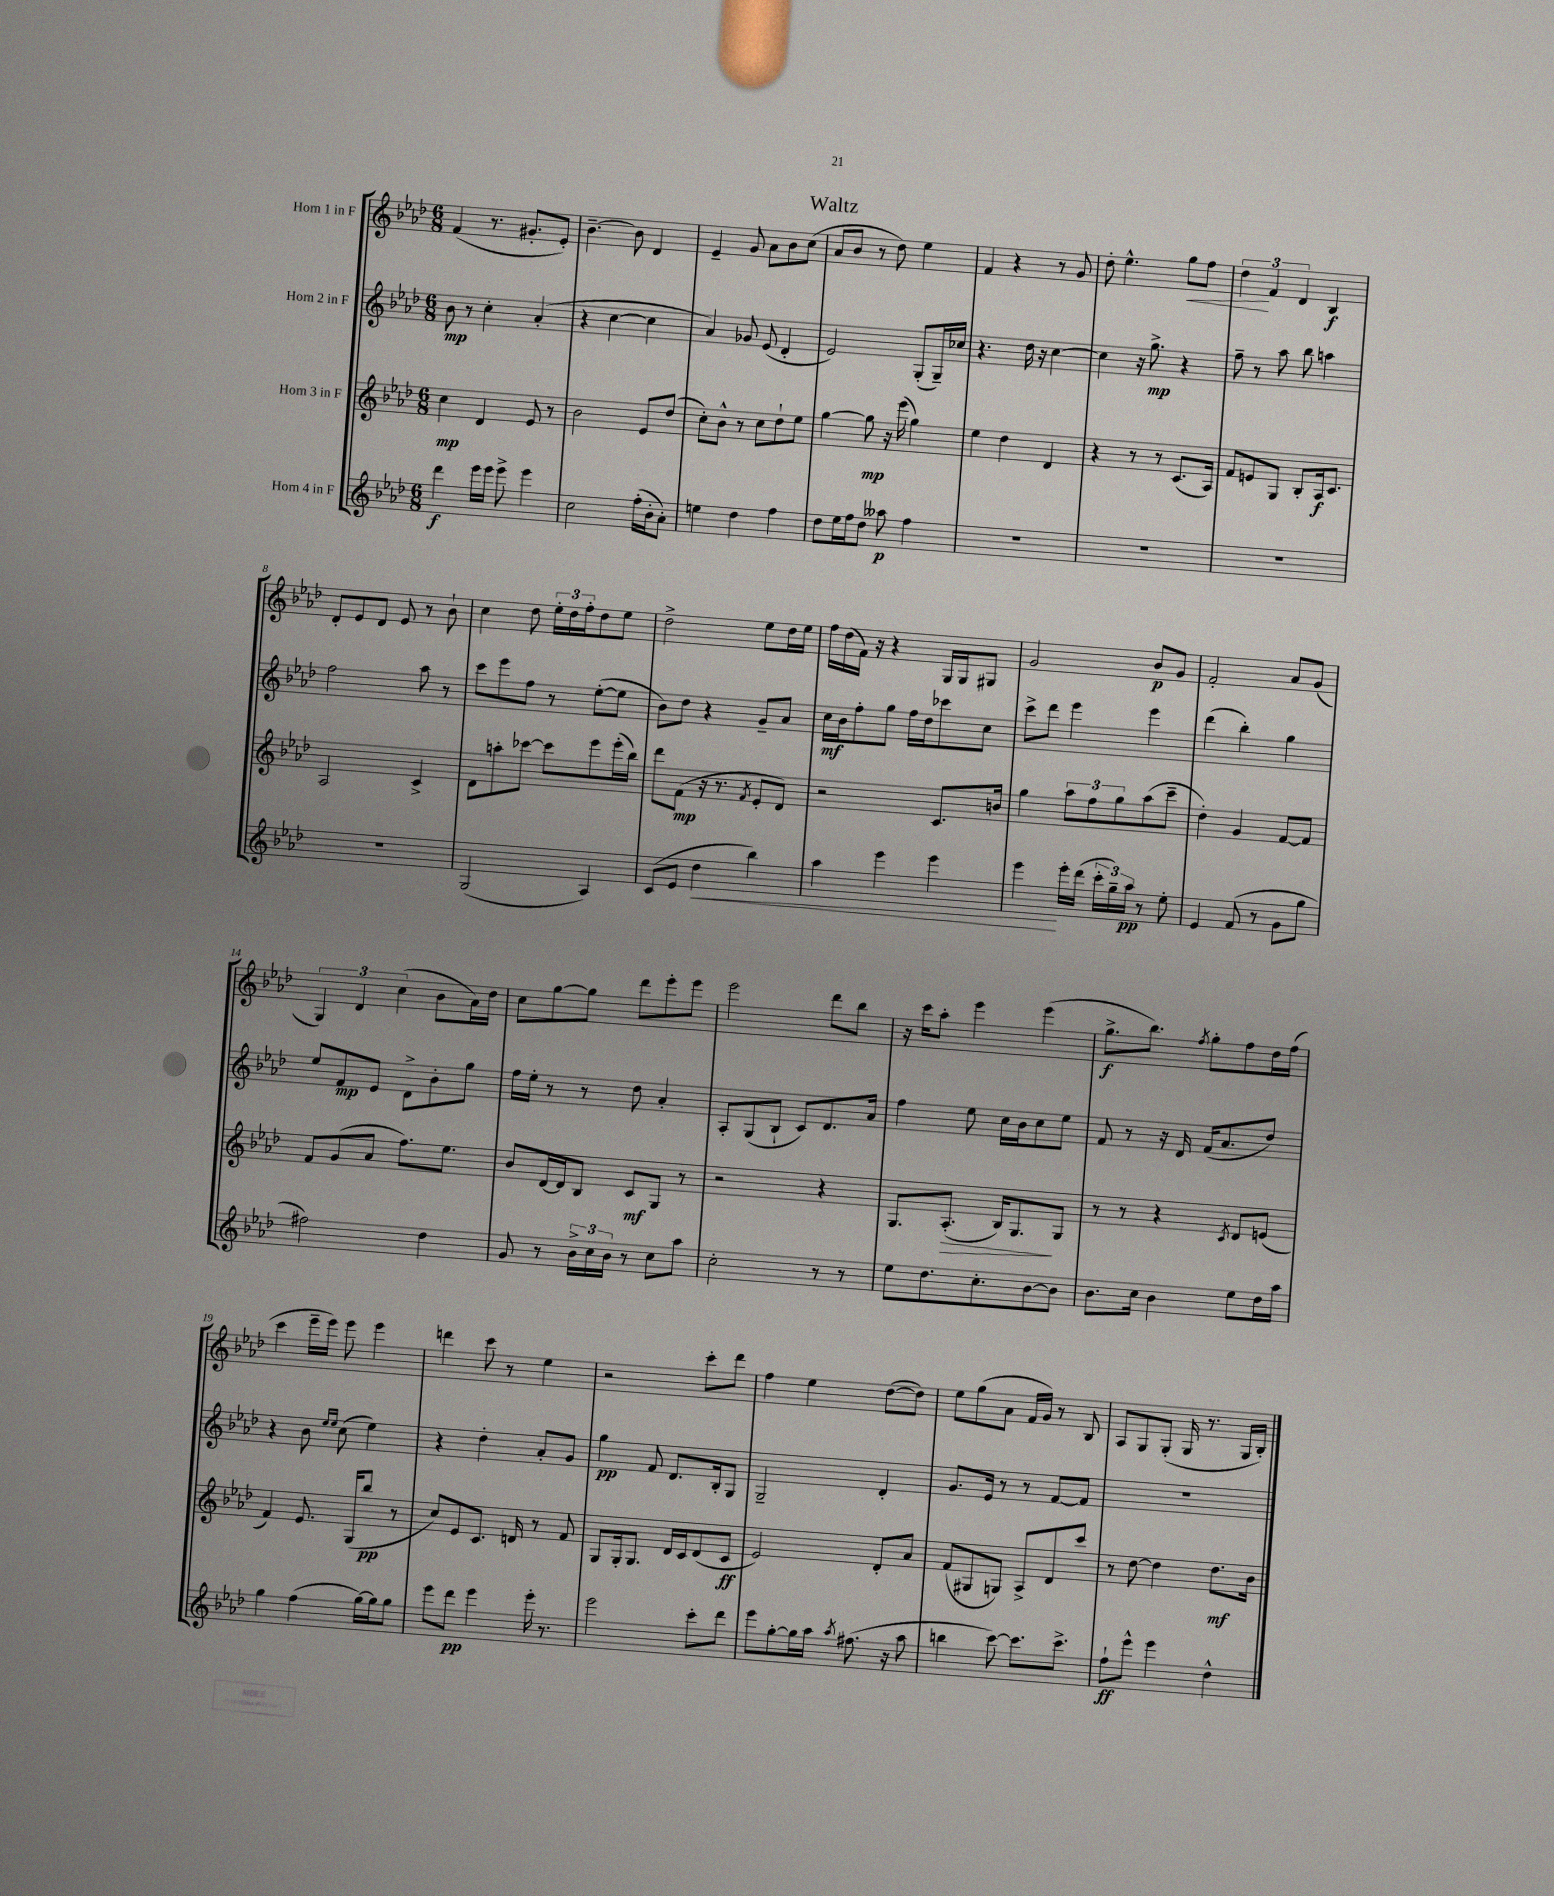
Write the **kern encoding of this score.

**kern	**kern	**kern	**kern
*staff4	*staff3	*staff2	*staff1
*clefG2	*clefG2	*clefG2	*clefG2
*k[b-e-a-d-]	*k[b-e-a-d-]	*k[b-e-a-d-]	*k[b-e-a-d-]
*M6/8	*M6/8	*M6/8	*M6/8
4ddd-	4cc	8b-	(4f
.	.	8r	.
16eee-	4d-	4cc'	8.r
16eee-	.	.	.
8eee-^	.	.	.
.	.	.	8.g#'
4eee-	8e-	(4a-'	.
.	8r	.	8e-')
=	=	=	=
2cc	2b-	4r	[4.b-~
.	.	[4cc	.
.	.	.	8b-]
(16ff'	8e-	4cc]	4d-
16b-'	.	.	.
8a-')	(8dd-	.	.
=	=	=	=
4ee	8cc')	4a-)	4e-~
.	8b-^^	.	.
4dd-	8r	8g-	8g
.	8cc	(8e-	8a-
4ff	8dd-`	4d-'	8b-
.	8ee-	.	(8cc
=	=	=	=
8dd-	[4gg	2e-)	8a-
16ee-	.	.	8b-
16ff	.	.	.
8dd-	8gg]	.	8r
8aa--	16r	.	8dd-)
.	(16eee-	.	.
4ff	4gg)	(8G'	4ee-
.	.	16G~)	.
.	.	16cc-	.
=	=	=	=
2.r	4ee-	4.r	4f
.	4dd-	.	4r
.	.	16dd-	.
.	.	16r	.
.	4d-	[4cc	8r
.	.	.	8g
=	=	=	=
2.r	4r	4cc]	8dd-'
.	.	.	4.ee-^^
.	8r	16r	.
.	.	8.gg^	.
.	8r	.	.
.	(8.c	4r	8gg
.	.	.	8ff
.	16A-)	.	.
=	=	=	=
2.r	8f	8ff~	6dd-
.	8e	8r	.
.	.	.	6f
.	8G	8aa-	.
.	.	.	6d-
.	8B-'	8bb-	.
.	16A-	4aa	4B-
.	8.c	.	.
=	=	=	=
2.r	2A-	2ff	8d-'
.	.	.	8e-
.	.	.	8d-
.	.	.	8e-
.	4c^	8aa-	8r
.	.	8r	8b-`
=	=	=	=
(2G	8d-	8ccc	4cc
.	8aa'	8eee-	.
.	[8ccc-	8ff	8dd-
.	8ccc-]	8r	24ee-'
.	.	.	24dd-
.	.	.	24ff'
4A-)	8eee-	([8ee-'	8dd-
.	(16eee-'	8ee-]	8ee-
.	16bb-)	.	.
=	=	=	=
(8c	8ddd-	8b-)	2dd-^
8e-	(8f	8dd-	.
4dd-	16r	4r	.
.	8.r	.	.
.	8qf	.	.
4bb-)	8e-'	8g~	8ee-
.	8d-)	8a-	16dd-
.	.	.	16ee-
=	=	=	=
4aa-	2r	16cc	16ff
.	.	16b-	(16dd-
.	.	8ff'	16f)
.	.	.	16r
4eee-	.	8gg	4r
.	.	16ff	.
.	.	16dd-	.
4eee-	8.c	8ccc-	16G
.	.	.	16G
.	.	8cc	8G#
.	16b	.	.
=	=	=	=
4eee-	4gg	8ccc^	2g
.	.	8ddd-	.
16eee-'	12aa-	4eee-	.
(16ddd-	.	.	.
.	12ff	.	.
24ccc'	.	.	.
24gg~)	12gg	.	.
24aa-	.	.	.
8r	(8aa-	4eee-	8b-
8ee-'	8ccc~	.	8g
=	=	=	=
4e-	4dd-')	(4ddd-	2f'
(8f	4g	4bb-')	.
8r	.	.	.
8g	[8f	4gg	8a-
8gg	8f]	.	(8g
=	=	=	=
2ff#)	8f	8ee-	6G)
.	(8g	8f	.
.	.	.	6d-
.	8a-	8e-	.
.	.	.	(6cc
.	8.ff)	8d-^	.
4dd-	.	8b-'	8b-
.	8.ee-	.	.
.	.	8gg	16a-)
.	.	.	16dd-
=	=	=	=
8g	8b-	16ff	8cc
.	.	16ee-'	.
8r	[16d-	8r	[8gg
.	16d-]	.	.
24b-^	8B-	8r	8gg]
24cc	.	.	.
24b-	.	.	.
8r	8c	8dd-	8ddd-
8cc	8G	4a-'	8eee-'
8aa-	8r	.	8eee-
=	=	=	=
2cc'	2r	8A-'	2eee-
.	.	(8G	.
.	.	8B-`	.
.	.	8c)	.
8r	4r	8.d-	8ddd-
8r	.	.	8bb-
.	.	16a-	.
=	=	=	=
8ee-	8.G	4ff	16r
.	.	.	16ccc
8.dd-	.	.	8aa-'
.	(8.A-'	.	.
.	.	8ee-	4eee-
8.cc'	.	.	.
.	16B-)	16cc	.
.	8.G	16b-	.
[8b-	.	8cc	(4eee-
8b-]	8G	8ee-	.
=	=	=	=
8.b-	8r	8f	8.gg^
.	8r	8r	.
16cc	.	.	8.bb-)
4b-	4r	16r	.
.	.	16d-	.
.	.	.	8qff
.	.	(16f	8gg'
.	.	8.a-	.
.	8qc	.	.
8ee-	8d-	.	8ff
16dd-	(8e	8dd-)	16dd-
16aa-	.	.	(16ff
=	=	=	=
4gg	4f)	4r	4ccc
(4ff	8.e-	8b-	16eee-~
.	.	.	16eee-)
.	.	16qqee-	.
.	.	16qqee-	.
.	.	(8cc	8eee-
.	(16G	.	.
[16gg)	8bb-	4ee-)	4eee-
16gg]	.	.	.
8gg	8r	.	.
=	=	=	=
8eee-	8cc)	4r	4ddd
8ddd-	8e-	.	.
4eee-	8.c	4dd-'	8ccc
.	.	.	8r
.	16d	.	.
16eee-'	8r	8a-'	4ee-
8.r	.	.	.
.	8f	8g	.
=	=	=	=
2eee-	8G	4gg	2r
.	16G'	.	.
.	8.G	.	.
.	.	8f	.
.	16d-	8.d-	.
.	16c	.	.
8ccc'	(8d-	.	8ccc'
.	.	16B-'	.
8ddd-	8c	8G	8ddd-
=	=	=	=
8eee-	2e-)	2G~	4ff
[8gg'	.	.	.
16gg]	.	.	4ee-
16aa-	.	.	.
8qaa-	.	.	.
(8.ff#	.	.	.
.	8d-'	4d-'	([8dd-
16r	.	.	.
8aa-	8a-	.	8dd-])
=	=	=	=
4bb	(8f	8.g	8ee-
.	8G#	.	(8gg
.	.	16e-	.
[8ccc)	8G)	8r	8a-
8.ccc]	8A-^	8r	16f
.	.	.	16g)
.	8d-	[8f	8r
8.ccc^	.	.	.
.	8ccc	8f]	8B-
=	=	=	=
8ff`	8r	2.r	8A-
8eee-^^	[8dd-	.	8G
4eee-	4dd-]	.	(8G'
.	.	.	16G
.	.	.	8.r
4dd-^^	8.dd-	.	.
.	.	.	16G
.	16b-	.	16B-')
==	==	==	==
*-	*-	*-	*-
